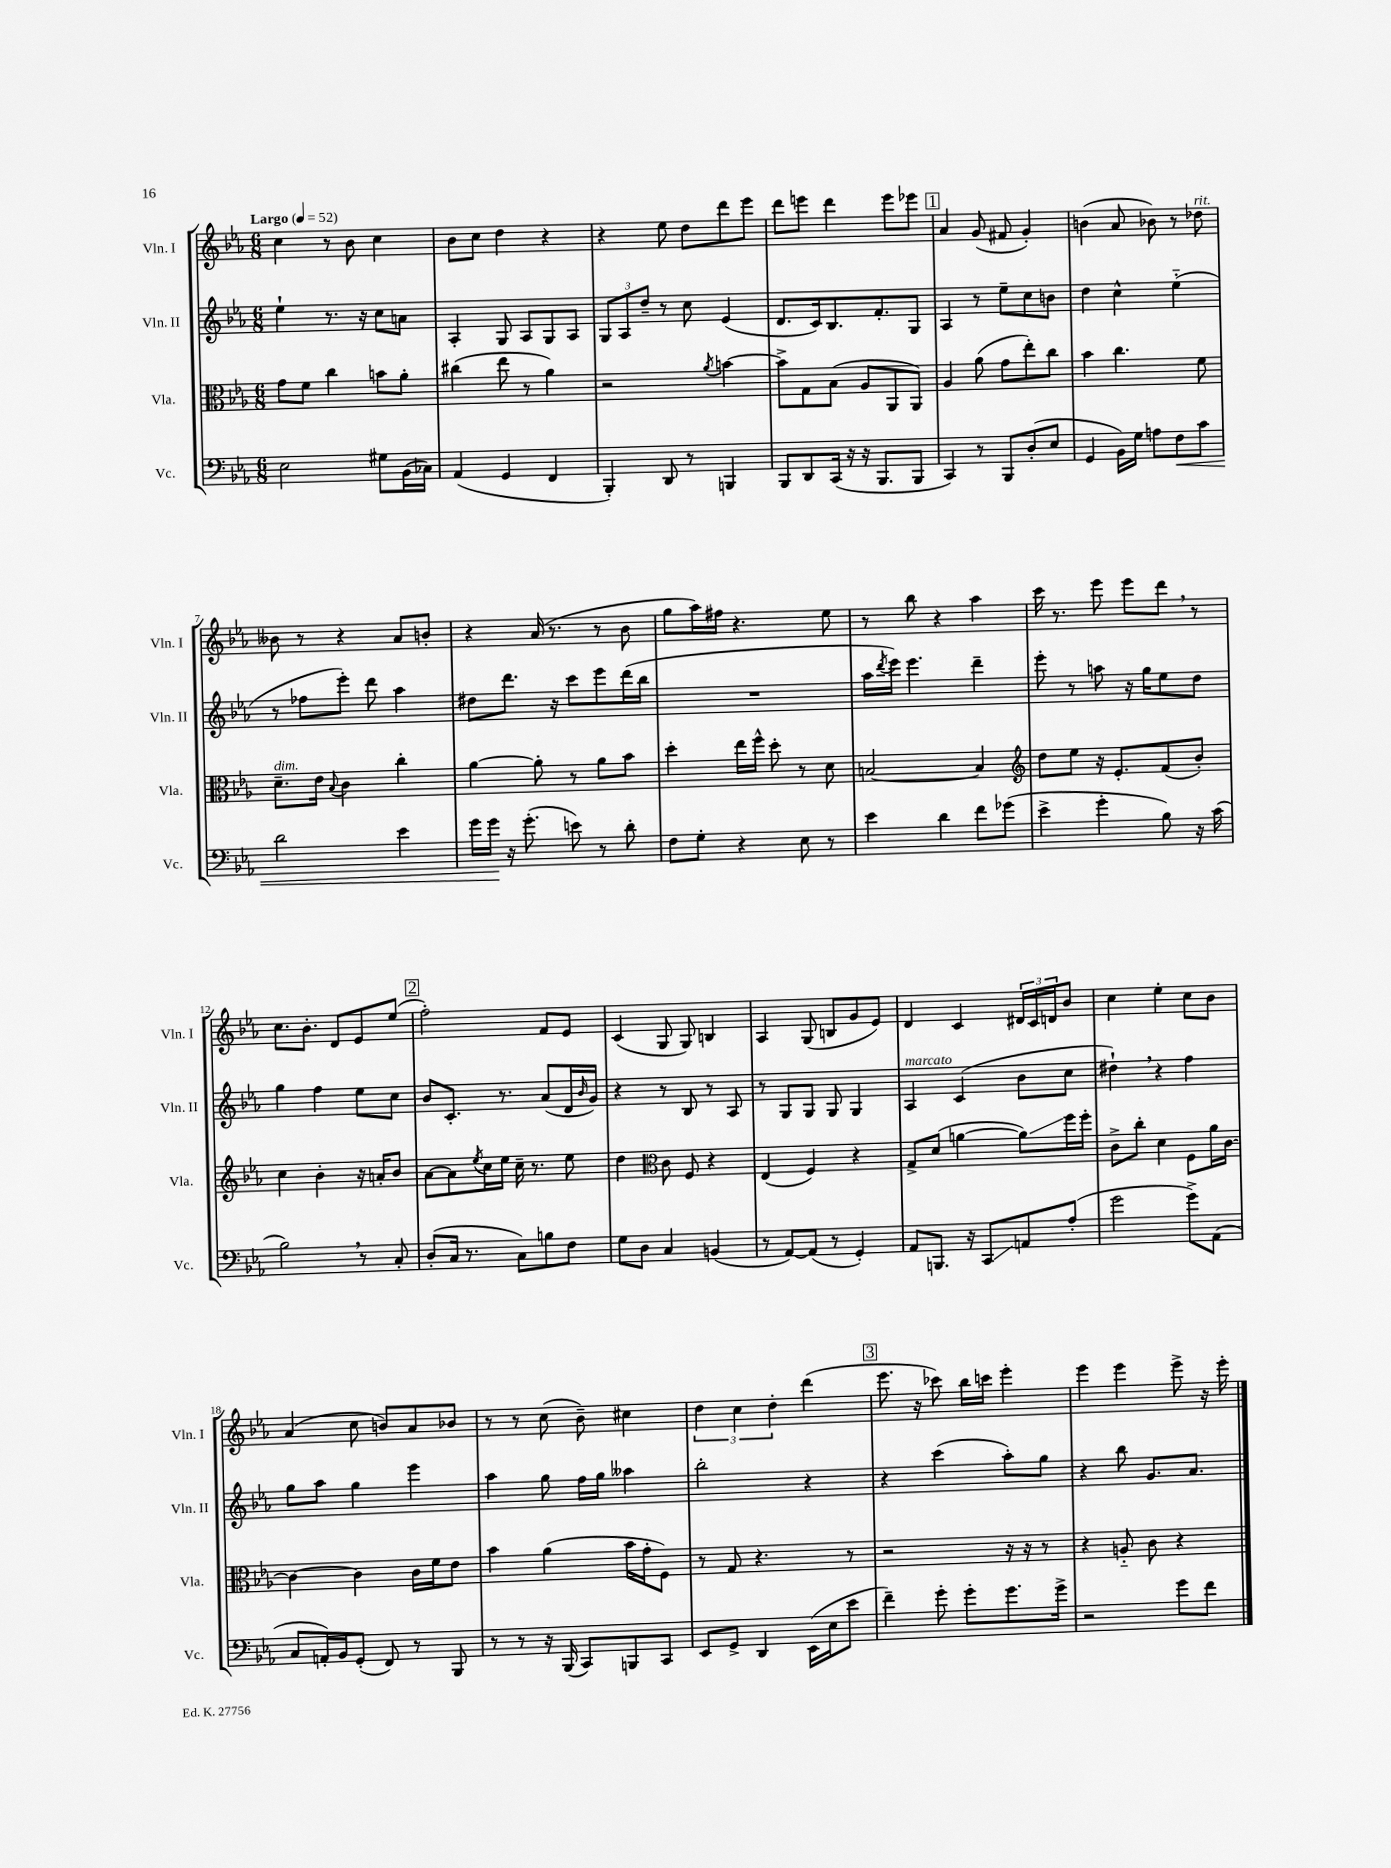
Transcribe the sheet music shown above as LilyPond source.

<<
\new StaffGroup <<
\new Staff = "s0" \with { instrumentName = "Vln. I" shortInstrumentName = "Vln. I" } {
    \clef treble \key ees \major \numericTimeSignature \time 6/8 \tempo "Largo" 4 = 52
    c''4 r8 bes'8 c''4 |
    bes'8 c''8 d''4 r4 |
    r4 ees''8 d''8 d'''8 ees'''8 |
    d'''8 e'''8 d'''4 e'''8 ees'''8 |
    \mark \markup { \box "1" } aes'4 g'8( fis'8 g'4-.) |
    b'4( aes'8 bes'8) r8 des''8^\markup { \italic "rit." } |
    beses'8 r8 r4 aes'8 b'8-. |
    r4 aes'16( r8. r8 bes'8 |
    g''8 aes''16) fis''16 r4. ees''8 |
    r8 bes''8 r4 aes''4 |
    c'''16 r8. ees'''8 ees'''8 d'''8 \breathe r8 |
    c''8. bes'8.-. d'8 ees'8 ees''8( |
    \mark \markup { \box "2" } f''2-.) f'8 ees'8 |
    c'4( g8 g8) b4 |
    aes4 g8( b8 g'8 ees'8) |
    d'4 c'4 \tuplet 3/2 { dis'16 c'16 d'16 } bes'8 |
    c''4 ees''4-. c''8 bes'8 |
    aes'4( c''8 b'8) aes'8 bes'8 |
    r8 r8 c''8( bes'8--) cis''4 |
    \tuplet 3/2 { d''4 c''4 d''4-. } d'''4( |
    \mark \markup { \box "3" } ees'''8. r16 ces'''8) bes''16 c'''16 ees'''4-. |
    ees'''4 ees'''4 ees'''8-> r16 ees'''16-. \bar "|." |
}
\new Staff = "s1" \with { instrumentName = "Vln. II" shortInstrumentName = "Vln. II" } {
    \clef treble \key ees \major \numericTimeSignature \time 6/8
    ees''4-! r8. r16 c''8 a'8 |
    aes4-. g8 aes8 g8 aes8 |
    \tuplet 3/2 { g8 aes8 d''8-- } r8 c''8 ees'4( |
    d'8. c'16) bes8. f'8.-. g8 |
    \mark \markup { \box "1" } aes4 r8 ees''8-- c''8 b'8 |
    d''4 c''4-^ ees''4-_( |
    r8 fes''8 ees'''8-.) d'''8 aes''4 |
    dis''8 d'''8. r16 c'''8 ees'''8 d'''16( bes''16 |
    R2. |
    aes''16 \acciaccatura { d'''8 } ees'''16) ees'''4. d'''4-- |
    ees'''8-. r8 a''8 r16 g''16 ees''8 d''8 |
    g''4 f''4 ees''8 c''8 |
    \mark \markup { \box "2" } bes'8 c'8.-. r8. aes'8( d'16 \grace { bes'16 } g'16) |
    r4 r8 bes8 r8 aes8 |
    r8 g8 g8 g8 g4 |
    aes4^\markup { \italic "marcato" } c'4( bes'8 c''8 |
    dis''4-!) \breathe r4 f''4 |
    g''8 aes''8 g''4 ees'''4 |
    aes''4 g''8 f''16 g''16 aeses''4 |
    bes''2-. r4 |
    \mark \markup { \box "3" } r4 c'''4( aes''8-.) g''8 |
    r4 bes''8 g'8. aes'8. \bar "|." |
}
\new Staff = "s2" \with { instrumentName = "Vla." shortInstrumentName = "Vla." } {
    \clef alto \key ees \major \numericTimeSignature \time 6/8
    g'8 f'8 c''4 b'8 aes'8-. |
    cis''4( ees''8 r8 aes'4) |
    r2 \acciaccatura { aes'8 } b'4~ |
    b'8-> g8 bes8( aes8 aes,8 aes,8) |
    \mark \markup { \box "1" } aes4 aes'8( g'8 ees''8-.) c''8 |
    bes'4 c''4. f'8 |
    d'8.--^\markup { \italic "dim." } ees'16 \appoggiatura { bes8 } c'4 c''4-. |
    aes'4~ aes'8-. r8 aes'8 bes'8 |
    d''4-. ees''16 f''16-^ d''8-. r8 d'8 |
    b2~ b4 |
    \clef treble d''8 ees''8 r16 ees'8.-. f'8( bes'8-.) |
    c''4 bes'4-. r16 a'16-. bes'8 |
    \mark \markup { \box "2" } aes'8~ aes'8 \acciaccatura { ees''8 } c''16 ees''16 c''16-- r8. ees''8 |
    d''4 \clef alto c'8 f8 r4 |
    ees4( f4) r4 |
    g8-> d'8( a'4~ a'8\glissando) f''16 f''16-. |
    c'8-> c''8-. d'4 f8 aes'16 c'16~ |
    c'4~ c'4 c'16 f'16 ees'8 |
    bes'4 aes'4( bes'16 g'16-. f8) |
    r8 g8 r4. r8 |
    \mark \markup { \box "3" } r2 r16 r16 r8 |
    r4 a8-_ c'8 r4 \bar "|." |
}
\new Staff = "s3" \with { instrumentName = "Vc." shortInstrumentName = "Vc." } {
    \clef bass \key ees \major \numericTimeSignature \time 6/8
    ees2 gis8 bes,16( ces16) |
    aes,4( g,4 f,4 |
    bes,,4-.) d,8 r8 b,,4 |
    bes,,8 d,8 c,16( r16 r16 bes,,8. bes,,8 |
    \mark \markup { \box "1" } c,4) r8 bes,,8 d8-.( ees8 |
    g,4 bes,16) g16 a8 f8\< c'8 |
    d'2 ees'4 |
    g'16 g'16\! r16 g'8.-.( e'8) r8 d'8-. |
    f8 g8-. r4 ees8 r8 |
    ees'4 d'4 f'8 ges'8( |
    ees'4-> g'4-. bes8) r16 c'16( |
    bes2) \breathe r8 c8-. |
    \mark \markup { \box "2" } d8-.( c16 r8. c8) b8 f8 |
    g8 d8 c4 b,4( |
    r8 aes,8~) aes,8( r8 g,4-.) |
    aes,8 b,,8. r16 c,8\glissando a,8 aes8-.( |
    g'2 g'8->) aes,8( |
    c8 a,16-.) bes,16 g,8-.( f,8) r8 bes,,8 |
    r8 r8 r16 bes,,16( c,8) b,,8 c,8 |
    ees,8 g,8-> d,4 ees,16( ees16 ees'8 |
    \mark \markup { \box "3" } f'4--) g'8-. g'8-. g'8. g'16-> |
    r2 g'8 f'8 \bar "|." |
}
>>
>>
